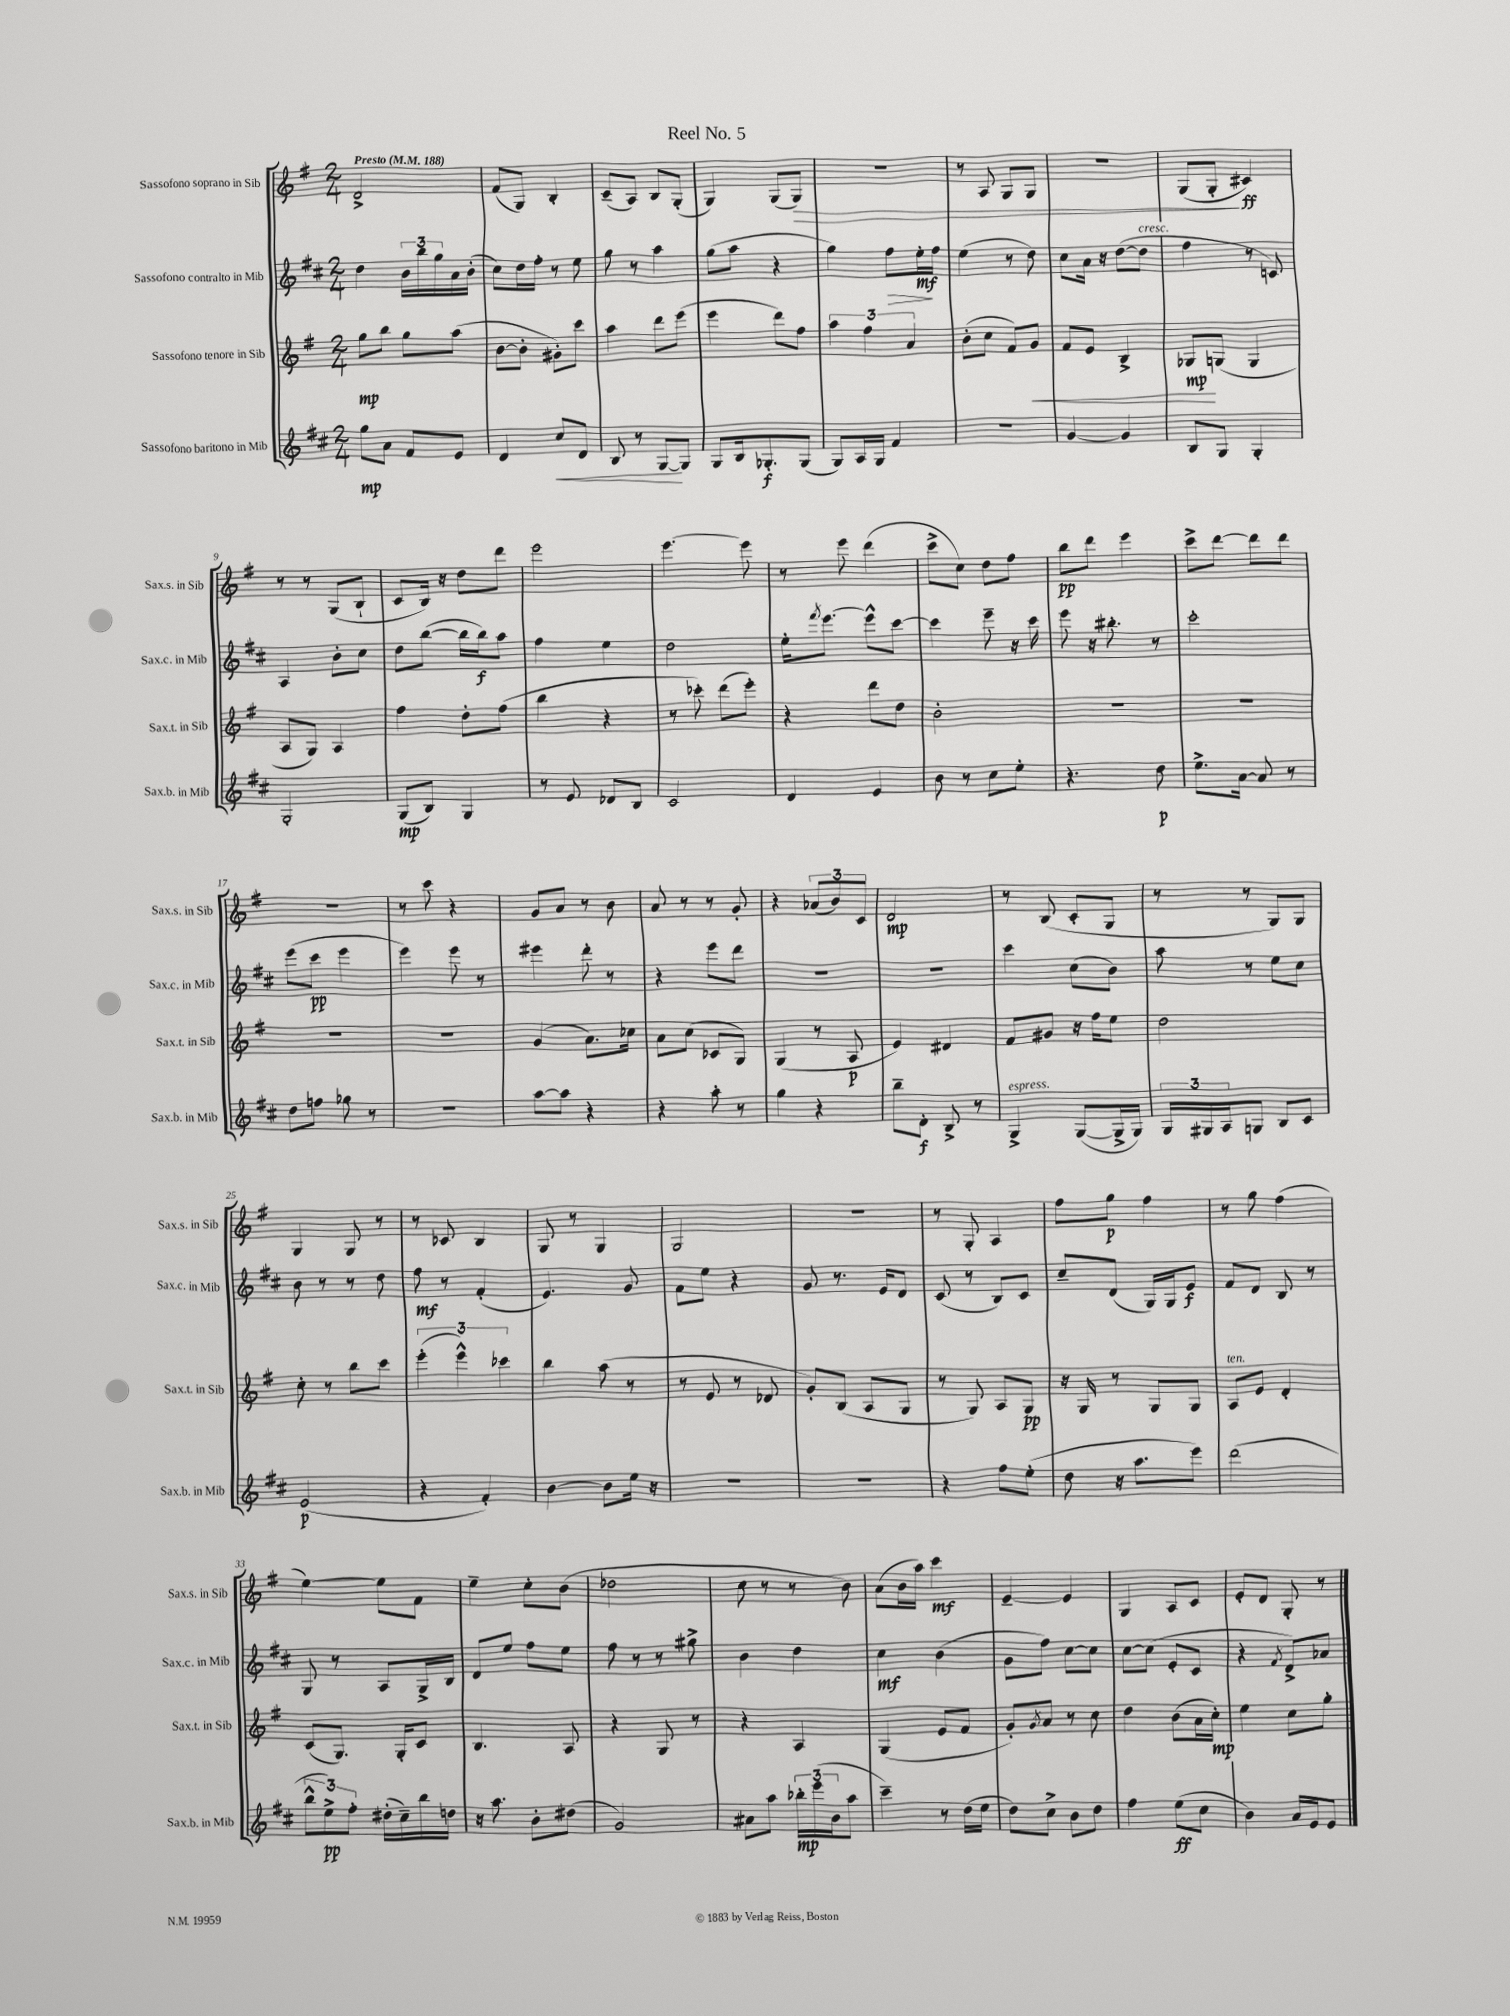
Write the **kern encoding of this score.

**kern	**kern	**kern	**kern
*staff4	*staff3	*staff2	*staff1
*clefG2	*clefG2	*clefG2	*clefG2
*k[f#c#]	*k[f#]	*k[f#c#]	*k[f#]
*M2/4	*M2/4	*M2/4	*M2/4
*MM188	*MM188	*MM188	*MM188
8gg	8gg	4dd	2d^
8a	8bb	.	.
8f#	8gg	24b	.
.	.	24bb	.
.	.	24gg	.
8e	(8aa	16a	.
.	.	(16b'	.
=	=	=	=
4d	[8b	8cc#)	(8f#
.	8b']	16dd	8G)
.	.	16ff#'	.
8cc#	8g#')	8r	4B'
8d	8ccc	8ee	.
=	=	=	=
8B	4aa	8gg	(8c~
8r	.	8r	8A)
[8G	8ddd	4aa	8B
8G]	(8eee	.	(8G'
=	=	=	=
8G	4eee	(8gg	4G)
16B	.	8aa	.
8.G-'	.	.	.
.	8ddd)	4r	(8G
(8G-	8ff#	.	8G)
=	=	=	=
8G)	6aa	4gg)	2r
16A	.	.	.
.	6ff#	.	.
16G	.	.	.
4f#	.	8ff#	.
.	6a	.	.
.	.	16ee'	.
.	.	16ff#	.
=	=	=	=
2r	(8b'	(4ee	8r
.	8cc	.	8A
.	8f#)	8r	8G
.	8g	8dd)	8G
=	=	=	=
[4g	8f#	8cc#	2r
.	8e	16a	.
.	.	16r	.
4g]	4B^	([8dd	.
.	.	8dd]	.
=	=	=	=
8B	8G-	4ff#	(8G
8G	(8G	.	8G'
4G'	4G	8r	4c#)
.	.	8c)	.
=	=	=	=
2G'	8A	4A	8r
.	8G)	.	8r
.	4A	8b'	(8G
.	.	8cc#	8B`
=	=	=	=
(8G	4ff#	8dd	8c
8B)	.	([8bb	16B)
.	.	.	16r
4G	8dd'	16bb]	8dd
.	.	16bb)	.
.	(8ff#	8aa	8ddd
=	=	=	=
8r	4bb	4ff#	2eee
8e	.	.	.
8d-	4r	4ee	.
8B	.	.	.
=	=	=	=
2c#	8r	2dd	[4.eee
.	8ccc-')	.	.
.	(8ddd	.	.
.	8eee')	.	8eee]
=	=	=	=
4d	4r	16ee'	8r
.	.	8qfff#	.
.	.	[8.eee	.
.	.	.	8eee
4e	8ddd	8eee^^]	(4ddd
.	8dd	[8ccc#	.
=	=	=	=
8b	2b'	4ccc#]	8ccc^
8r	.	.	8cc)
8cc#	.	8eee~	8dd
8ee'	.	16r	8ff#
.	.	16ccc#	.
=	=	=	=
4.r	2r	8eee	8bb
.	.	16r	8ddd
.	.	8.bb#'	.
.	.	.	4eee
8dd	.	8r	.
=	=	=	=
8.ee^	2r	2ccc#'	8ccc^
.	.	.	[8ddd
[16a	.	.	.
8a]	.	.	8ddd]
8r	.	.	8ddd
=	=	=	=
8dd	2r	(8eee	2r
8ff	.	8ccc#	.
8gg-	.	4eee	.
8r	.	.	.
=	=	=	=
2r	2r	4eee)	8r
.	.	.	8ccc
.	.	8eee	4r
.	.	8r	.
=	=	=	=
[8aa	(4g	4eee#	8g
8aa]	.	.	8a
4r	8.a)	8ddd'	8r
.	.	8r	8b
.	16cc-	.	.
=	=	=	=
4r	8a	4r	8a
.	(8cc	.	8r
8aa'	8c-	8eee	8r
8r	8G)	8ddd	8g'
=	=	=	=
4gg	(4G	2r	4r
4r	8r	.	(12a-
.	.	.	12b)
.	8A	.	.
.	.	.	12c
=	=	=	=
8bb~	4e)	2r	2d
8d'	.	.	.
8B^	4d#	.	.
8r	.	.	.
=	=	=	=
4G^	8f#	4ccc#	8r
.	8g#	.	(8B
([8G	16r	(8cc#	8c'
.	16ff#	.	.
16G^]	8ee	8b)	8G
16G)	.	.	.
=	=	=	=
24G	2dd	8aa	8r
24G#	.	.	.
24A	.	.	.
8G	.	8r	8r
8B	.	8ee	8G)
8c#	.	8cc#	8G
=	=	=	=
(2e	8cc'	8b	4G
.	8r	8r	.
.	8bb	8r	8G
.	8ccc	8dd	8r
=	=	=	=
4r	(6eee'	8ff#	8r
.	.	8r	8c-
.	6eee^^)	.	.
4f#')	.	(4f#'	4B
.	6ccc-	.	.
=	=	=	=
[4b	4bb	4.e)	8G
.	.	.	8r
8b]	(8aa	.	4G
16ee	8r	8g	.
16r	.	.	.
=	=	=	=
2r	8r	8f#	2G
.	8e	8ee	.
.	8r	4r	.
.	8d-	.	.
=	=	=	=
2r	8g')	8g	2r
.	(8B	8.r	.
.	8A	.	.
.	.	16e	.
.	8G	8d	.
=	=	=	=
4r	8r	(8c#	8r
.	8G)	8r	8G'
8ff#	8A	8B)	4A
(8ee'	8G	8c#	.
=	=	=	=
8dd	16r	8cc#~	8ff#
.	16G	.	.
16r	8r	(8d	8gg
8.aa	.	.	.
.	8G	16G)	4ff#
.	.	16G	.
8eee)	8G	8e	.
=	=	=	=
(2ddd	8A	8f#	8r
.	8e	8d	8gg
.	4d'	8B	(4ff#
.	.	8r	.
=	=	=	=
12bb^^	(8c	8G	[4ee)
12ee^)	.	.	.
.	8.G)	8r	.
12ff#'	.	.	.
(16dd#'	.	8A	8ee]
16cc#~)	16G'	.	.
16bb	8c	16G^	8f#
16dd	.	16B	.
=	=	=	=
16r	4.B	8d	4ee~
8.aa	.	.	.
.	.	8ee	.
8b'	.	8ff#	8cc'
(8dd#	8A	8ee	(8b
=	=	=	=
2g)	4r	8ff#	2dd-
.	.	8r	.
.	8G	8r	.
.	8r	8gg#^	.
=	=	=	=
8a#	4r	4b	8cc
8aa	.	.	8r
24bb-'	4A	4dd	8r
(24eee	.	.	.
24b	.	.	.
8aa	.	.	8b)
=	=	=	=
4ccc#~)	(4G	4cc#	(8a
.	.	.	16b
.	.	.	16aa)
8r	8e	(4b	4ccc
(16dd	8f#	.	.
16ee	.	.	.
=	=	=	=
8dd)	8g')	8g	[4e~
.	8qg	.	.
8cc#^	8a	8ff#)	.
8b	8r	[8cc#	4e]
8dd	8cc	8cc#]	.
=	=	=	=
4ff#	4dd	[8cc#	4G
.	.	(8cc#]	.
(8ee	(8b	8e'	8A
8cc#	16a	8c#	8c
.	16cc')	.	.
=	=	=	=
4b)	4ee	4r	8e'
.	.	.	8d
.	.	8qf#	.
16a	8cc	8d^)	8G'
16e	.	.	.
8e	8gg'	8a-	8r
==	==	==	==
*-	*-	*-	*-
